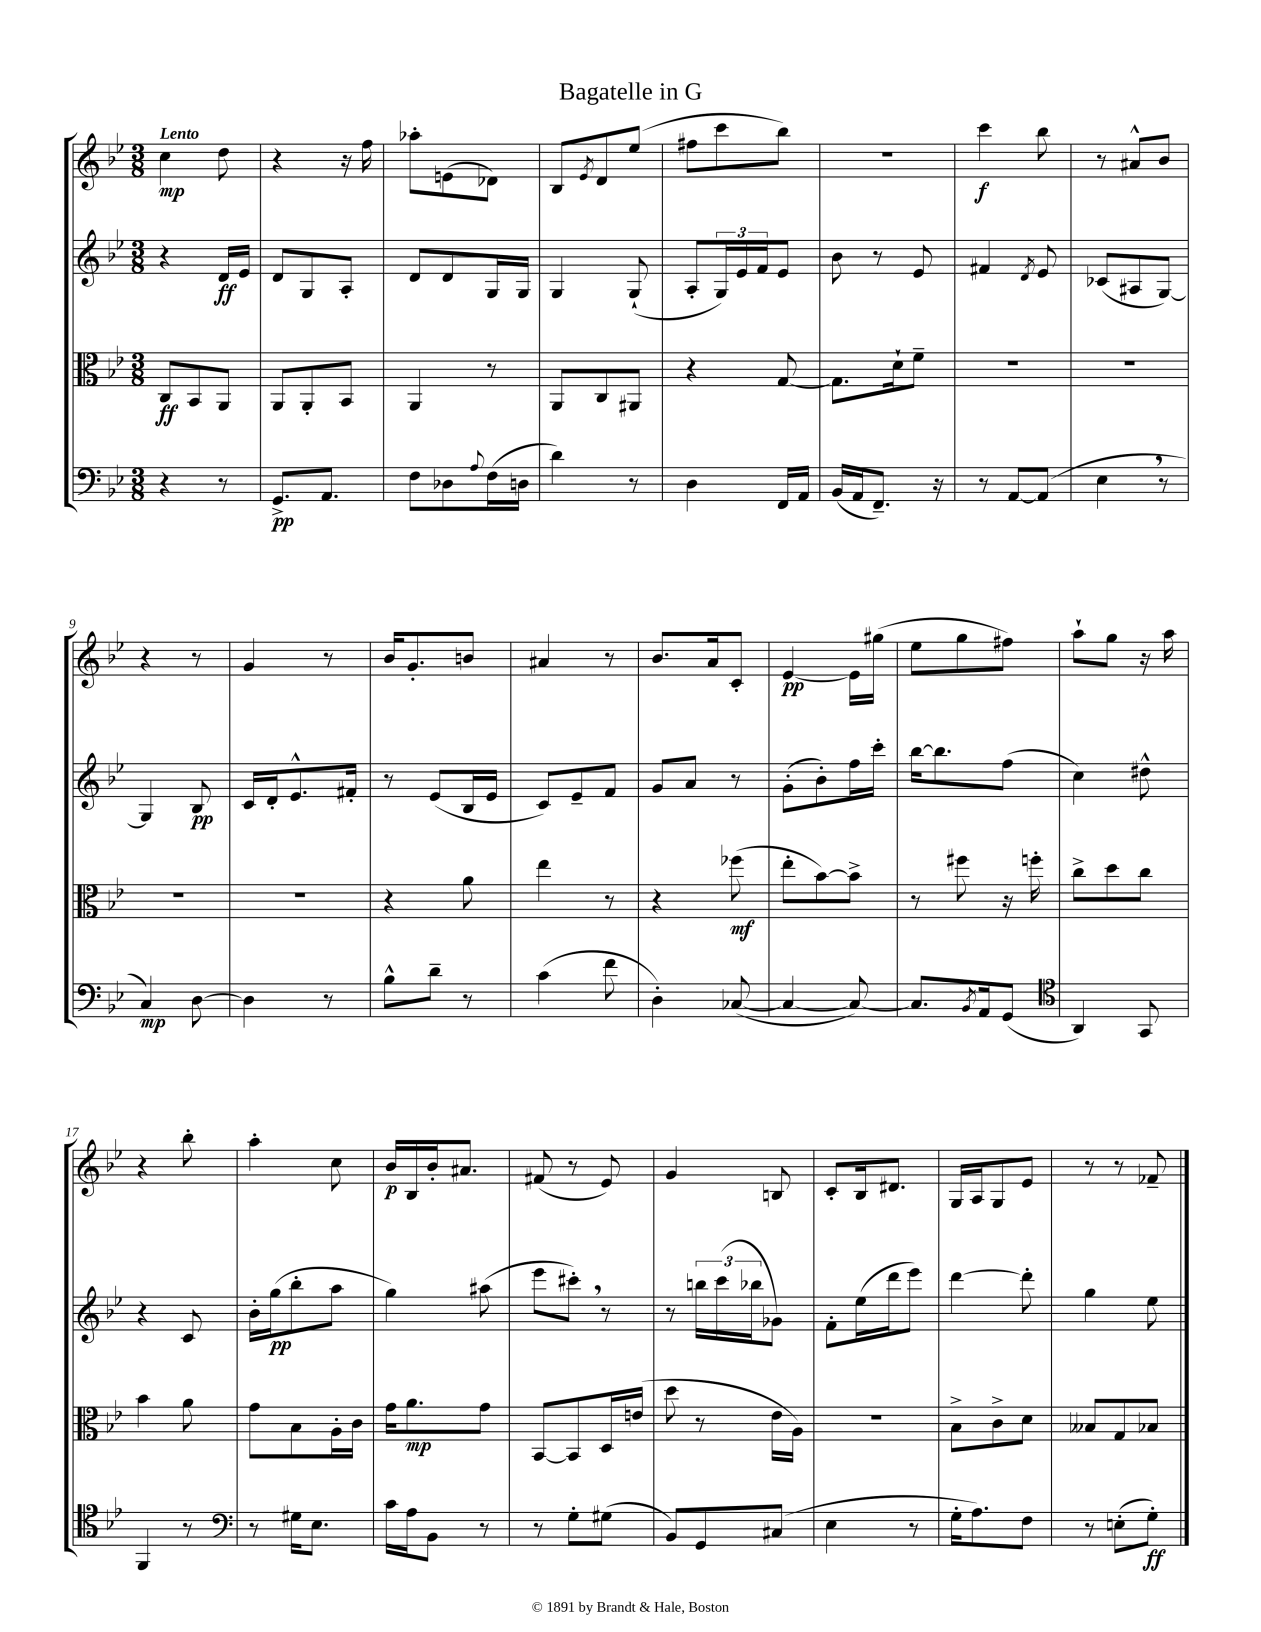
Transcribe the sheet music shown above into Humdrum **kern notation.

**kern	**dynam	**kern	**dynam	**kern	**dynam	**kern	**dynam
*part4	*part4	*part3	*part3	*part2	*part2	*part1	*part1
*staff4	*staff4	*staff3	*staff3	*staff2	*staff2	*staff1	*staff1
*clefF4	*	*clefC3	*	*clefG2	*	*clefG2	*
*k[b-e-]	*	*k[b-e-]	*	*k[b-e-]	*	*k[b-e-]	*
*M3/8	*	*M3/8	*	*M3/8	*	*M3/8	*
=1	=1	=1	=1	=1	=1	=1	=1
!	!	!	!	!	!	!LO:TX:a:B:t=Lento	!
4r	.	8C/L	ff	4r	.	4cc\	mp
.	.	8BB-/	.	.	.	.	.
8r	.	8AA/J	.	16d/LL	ff	8dd\	.
.	.	.	.	16e-/JJ	.	.	.
=2	=2	=2	=2	=2	=2	=2	=2
8.GG^/L	pp	8AA/L	.	8d/L	.	4r	.
.	.	8AA'/	.	8G/	.	.	.
8.AA/J	.	.	.	.	.	.	.
.	.	8BB-/J	.	8A'/J	.	16r	.
.	.	.	.	.	.	16ff\	.
=3	=3	=3	=3	=3	=3	=3	=3
8F\L	.	4AA/	.	8d/L	.	8aa-X'\L	.
8D-X\	.	.	.	8d/	.	(8en\	.
8qqA/	.	.	.	.	.	.	.
(16F\L	.	8r	.	16G/L	.	8d-X\J)	.
16Dn\JJ	.	.	.	16G/JJ	.	.	.
=4	=4	=4	=4	=4	=4	=4	=4
4d\)	.	8AA/L	.	4G/	.	8B-/L	.
.	.	.	.	.	.	8qe-/	.
.	.	8C/	.	.	.	8d/	.
8r	.	8AA#X/J	.	(8G`/	.	(8ee-/J	.
=5	=5	=5	=5	=5	=5	=5	=5
4D\	.	4r	.	8A'/L	.	8ff#X\L	.
.	.	.	.	24G/L)	.	8ccc\	.
.	.	.	.	24e-/	.	.	.
.	.	.	.	24f/J	.	.	.
16FF/LL	.	[8G/	.	8e-/J	.	8bb-\J)	.
16AA/JJ	.	.	.	.	.	.	.
=6	=6	=6	=6	=6	=6	=6	=6
(16BB-/LL	.	8.G\L]	.	8b-\	.	4.r	.
16AA/J	.	.	.	.	.	.	.
8.FF~/J)	.	.	.	8r	.	.	.
.	.	16d`\k	.	.	.	.	.
.	.	8f~\J	.	8e-/	.	.	.
16r	.	.	.	.	.	.	.
=7	=7	=7	=7	=7	=7	=7	=7
8r	.	4.r	.	4f#X/	.	4ccc\	f
[8AA/L	.	.	.	.	.	.	.
.	.	.	.	8qd/	.	.	.
(8AA/J]	.	.	.	8e-/	.	8bb-\	.
=8	=8	=8	=8	=8	=8	=8	=8
4E-,\	.	4.r	.	(8c-X/L	.	8r	.
.	.	.	.	8A#X/	.	8a#X^^/L	.
8r	.	.	.	[8G/J)	.	8b-/J	.
!!LO:LB:g=z
=9	=9	=9	=9	=9	=9	=9	=9
4C/)	mp	4.r	.	4G/]	.	4r	.
[8D\	.	.	.	8B-/	pp	8r	.
=10	=10	=10	=10	=10	=10	=10	=10
4D\]	.	4.r	.	16c/LL	.	4g/	.
.	.	.	.	16d'/J	.	.	.
.	.	.	.	8.e-^^/	.	.	.
8r	.	.	.	.	.	8r	.
.	.	.	.	16f#X'/Jk	.	.	.
=11	=11	=11	=11	=11	=11	=11	=11
8B-^^\L	.	4r	.	8r	.	16b-/KL	.
.	.	.	.	.	.	8.g'/	.
8d~\J	.	.	.	(8e-/L	.	.	.
8r	.	8a\	.	16B-/L	.	8bn/J	.
.	.	.	.	16e-/JJ	.	.	.
=12	=12	=12	=12	=12	=12	=12	=12
(4c\	.	4ee-\	.	8c/L)	.	4a#X/	.
.	.	.	.	8e-~/	.	.	.
8f\	.	8r	.	8f/J	.	8r	.
=13	=13	=13	=13	=13	=13	=13	=13
4D'\)	.	4r	.	8g/L	.	8.b-/L	.
.	.	.	.	8a/J	.	.	.
.	.	.	.	.	.	16a/k	.
([8C-X/	.	(8ff-X\	mf	8r	.	8c'/J	.
=14	=14	=14	=14	=14	=14	=14	=14
4C-/_	.	8ee-'\L	.	(8g'\L	.	[4e-/	pp
.	.	[8b-\)	.	8b-'\)	.	.	.
8C-/_)	.	8b-^\J]	.	16ff\L	.	16e-\LL]	.
.	.	.	.	16ccc'\JJ	.	(16gg#X\JJ	.
=15	=15	=15	=15	=15	=15	=15	=15
8.C-/L]	.	8r	.	[16bb-\KL	.	8ee-\L	.
.	.	.	.	8.bb-\]	.	.	.
.	.	8ff#X\	.	.	.	8gg\	.
8qBB-/	.	.	.	.	.	.	.
16AA/k	.	.	.	.	.	.	.
(8GG/J	.	16r	.	(8ff\J	.	8ff#X\J)	.
.	.	16ffn'\	.	.	.	.	.
=16	=16	=16	=16	=16	=16	=16	=16
*clefC4	*	*	*	*	*	*	*
4AA/)	.	8cc^\L	.	4cc\)	.	8aa`\L	.
.	.	8dd\	.	.	.	8gg\J	.
8GG/	.	8cc\J	.	8dd#X^^\	.	16r	.
.	.	.	.	.	.	16aa\	.
!!LO:LB:g=z
=17	=17	=17	=17	=17	=17	=17	=17
4FF/	.	4b-\	.	4r	.	4r	.
8r	.	8a\	.	8c/	.	8bb-'\	.
=18	=18	=18	=18	=18	=18	=18	=18
*clefF4	*	*	*	*	*	*	*
8r	.	8g\L	.	16b-'\LL	.	4aa'\	.
.	.	.	.	(16gg\J	pp	.	.
16G#X\KL	.	8B-\	.	8bb-'\	.	.	.
8.E-\J	.	.	.	.	.	.	.
.	.	16A'\L	.	8aa\J	.	8cc\	.
.	.	16c\JJ	.	.	.	.	.
=19	=19	=19	=19	=19	=19	=19	=19
16c\LL	.	16g\KL	.	4gg\)	.	16b-/LL	p
16A\J	.	8.a\	mp	.	.	16B-/	.
8BB-\J	.	.	.	.	.	16b-'/J	.
.	.	.	.	.	.	8.a#X/J	.
8r	.	8g\J	.	(8aa#X\	.	.	.
=20	=20	=20	=20	=20	=20	=20	=20
8r	.	[8BB-/L	.	8eee-\L	.	(8f#X/	.
8G'\L	.	8BB-/]	.	8ccc#X',\J)	.	8r	.
(8G#X\J	.	16D/L	.	8r	.	8e-/)	.
.	.	(16en/JJ	.	.	.	.	.
=21	=21	=21	=21	=21	=21	=21	=21
8BB-/L)	.	8dd\	.	8r	.	4g/	.
8GG/	.	8r	.	24bbn\LL	.	.	.
.	.	.	.	(24ccc\	.	.	.
.	.	.	.	24bb-X\J	.	.	.
(8C#X/J	.	16e-\LL	.	8g-X\J)	.	8Bn/	.
.	.	16A\JJ)	.	.	.	.	.
=22	=22	=22	=22	=22	=22	=22	=22
4E-\	.	4.r	.	8f'\L	.	8c'/L	.
.	.	.	.	(16ee-\L	.	16B-/k	.
.	.	.	.	16ddd\J	.	8.d#X/J	.
8r	.	.	.	8eee-\J)	.	.	.
=23	=23	=23	=23	=23	=23	=23	=23
16G'\KL	.	8B-^\L	.	[4ddd\	.	16G/LL	.
8.A\)	.	.	.	.	.	16A/J	.
.	.	8c^\	.	.	.	8G/	.
8F\J	.	8d\J	.	8ddd'\]	.	8e-/J	.
=24	=24	=24	=24	=24	=24	=24	=24
8r	.	8B--X/L	.	4gg\	.	8r	.
(8En'\L	.	8G/	.	.	.	8r	.
8G'\J)	ff	8B-X/J	.	8ee-\	.	8f-X~/	.
==	==	==	==	==	==	==	==
*-	*-	*-	*-	*-	*-	*-	*-
